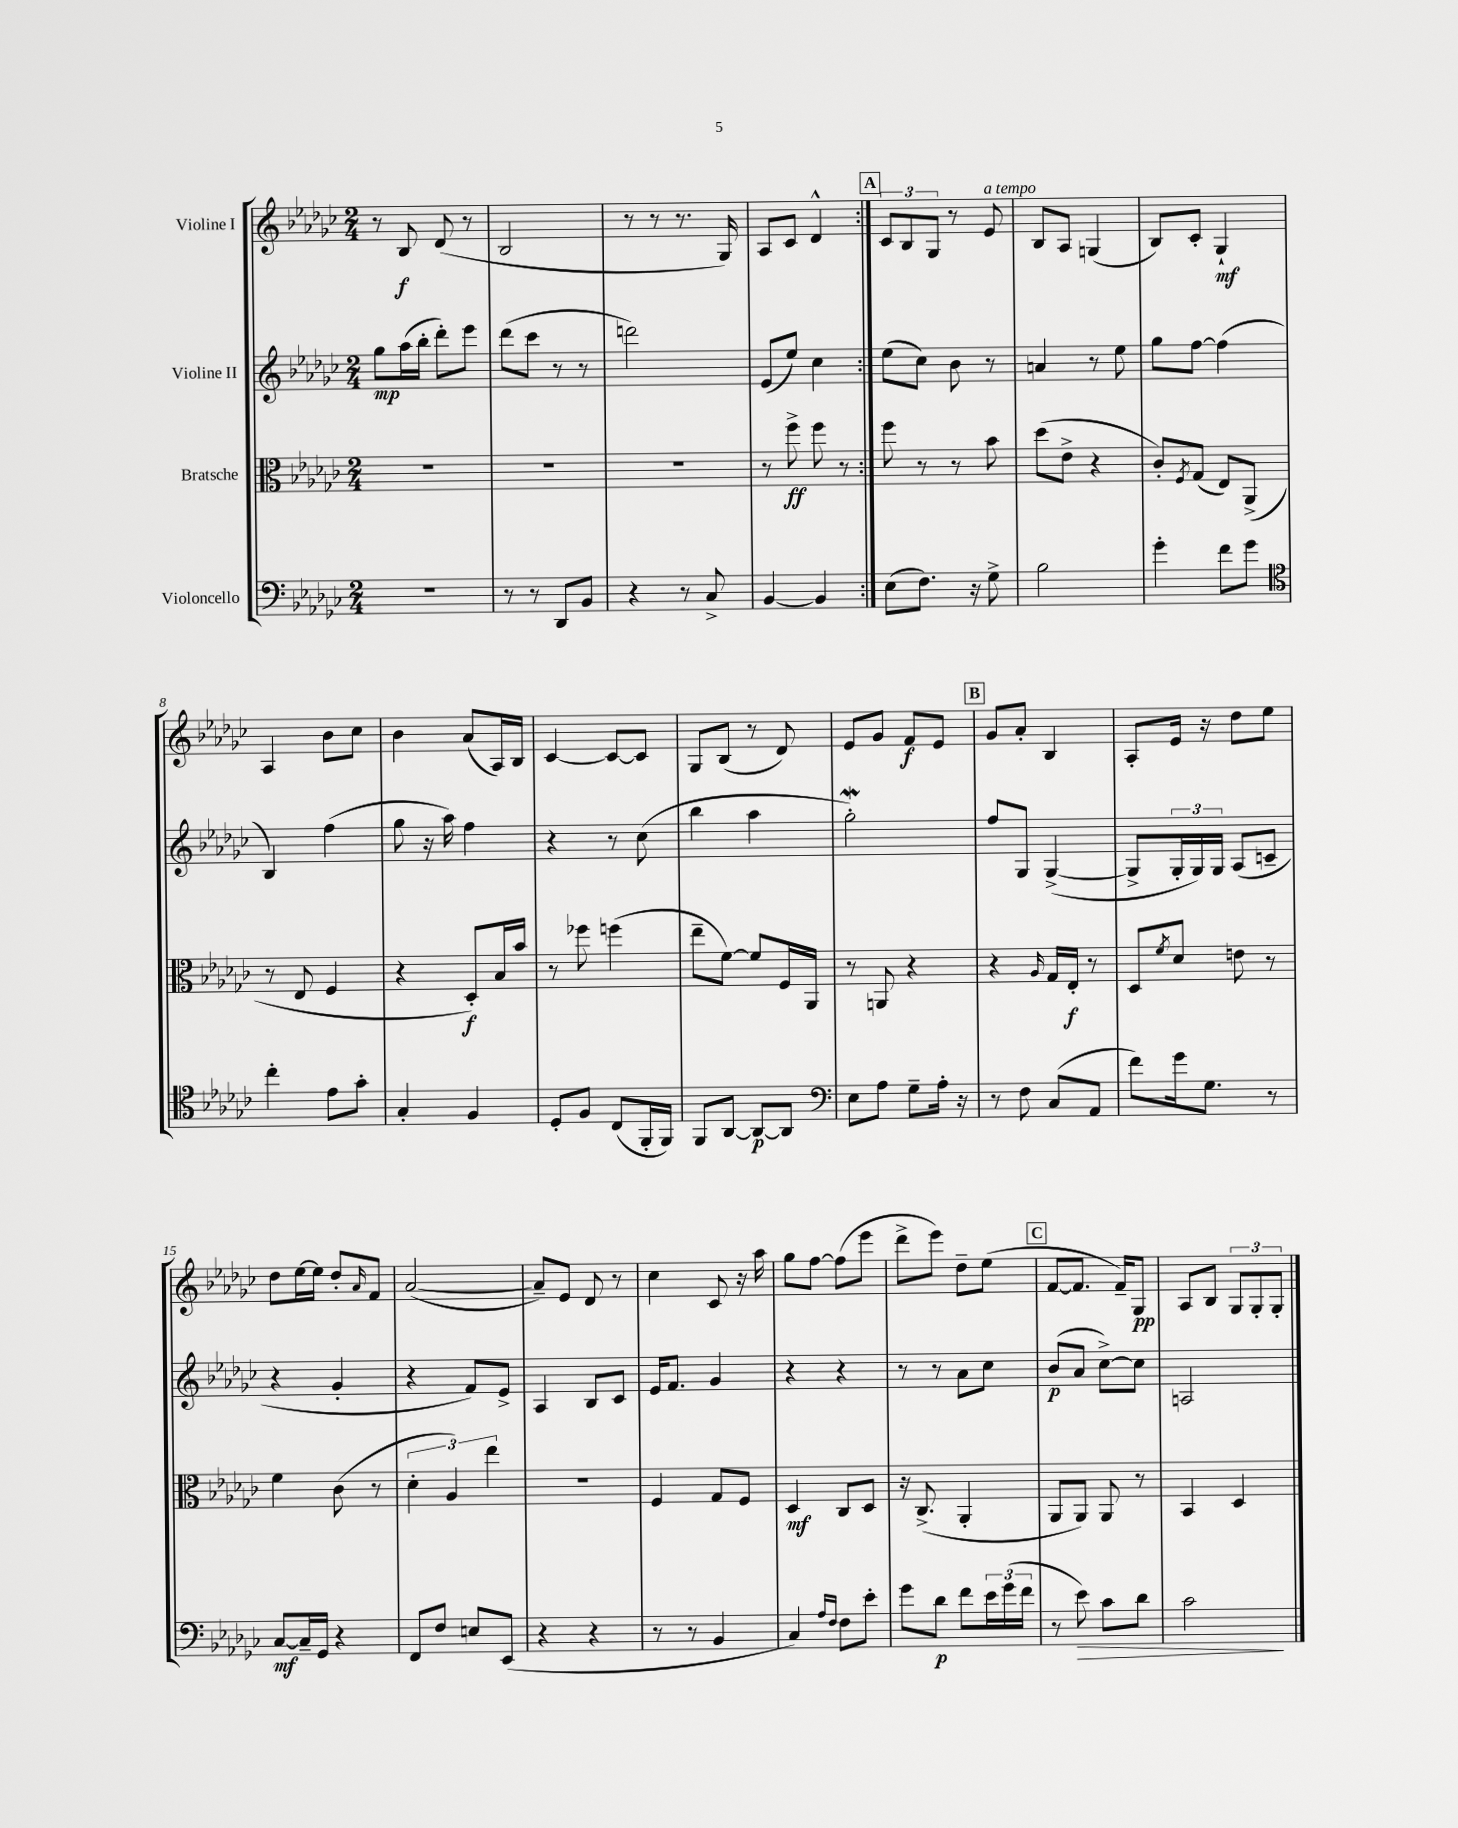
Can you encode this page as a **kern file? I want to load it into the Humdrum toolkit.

**kern	**dynam	**kern	**dynam	**kern	**dynam	**kern	**dynam
*part4	*part4	*part3	*part3	*part2	*part2	*part1	*part1
*staff4	*staff4	*staff3	*staff3	*staff2	*staff2	*staff1	*staff1
*I"Violoncello	*	*I"Bratsche	*	*I"Violine II	*	*I"Violine I	*
*clefF4	*	*clefC3	*	*clefG2	*	*clefG2	*
*k[b-e-a-d-g-c-]	*	*k[b-e-a-d-g-c-]	*	*k[b-e-a-d-g-c-]	*	*k[b-e-a-d-g-c-]	*
*M2/4	*	*M2/4	*	*M2/4	*	*M2/4	*
=1	=1	=1	=1	=1	=1	=1	=1
2r	.	2r	.	8gg-\L	mp	8r	.
.	.	.	.	(16aa-\L	.	8B-/	f
.	.	.	.	16bb-'\JJ	.	.	.
.	.	.	.	8ddd-'\L)	.	(8d-/	.
.	.	.	.	8eee-\J	.	8r	.
=2	=2	=2	=2	=2	=2	=2	=2
8r	.	2r	.	(8ddd-\L	.	2B-/	.
8r	.	.	.	8ccc-\J	.	.	.
8DD-/L	.	.	.	8r	.	.	.
8BB-/J	.	.	.	8r	.	.	.
=3	=3	=3	=3	=3	=3	=3	=3
4r	.	2r	.	2dddn\)	.	8r	.
.	.	.	.	.	.	8r	.
8r	.	.	.	.	.	8.r	.
8C-^/	.	.	.	.	.	.	.
.	.	.	.	.	.	16G-/)	.
=4	=4	=4	=4	=4	=4	=4	=4
[4BB-/	.	8r	.	(8e-/L	.	8A-/L	.
.	.	8ff^\	ff	8ee-/J)	.	8c-/J	.
4BB-/]	.	8ff\	.	4cc-\	.	4d-^^/	.
.	.	8r	.	.	.	.	.
!!LO:REH:place=s1:t=A
=5:|!	=5:|!	=5:|!	=5:|!	=5:|!	=5:|!	=5:|!	=5:|!
(8E-\L	.	8ff\	.	(8ee-\L	.	12c-/L	.
.	.	.	.	.	.	12B-/	.
8.F\J)	.	8r	.	8cc-\J)	.	.	.
.	.	.	.	.	.	12G-/J	.
.	.	8r	.	8b-\	.	8r	.
16r	.	.	.	.	.	.	.
!	!	!	!	!	!	!LO:TX:a:i:t=a tempo	!
8G-^\	.	8b-\	.	8r	.	8e-/	.
=6	=6	=6	=6	=6	=6	=6	=6
2B-\	.	(8dd-\L	.	4an/	.	8B-/L	.
.	.	8e-^\J	.	.	.	8A-/J	.
.	.	4r	.	8r	.	(4Gn/	.
.	.	.	.	8ee-\	.	.	.
=7	=7	=7	=7	=7	=7	=7	=7
4g-'\	.	8c-'/L)	.	8gg-\L	.	8B-/L)	.
.	.	8qF/	.	.	.	.	.
.	.	(8G-/J	.	[8ff\J	.	8c-'/J	.
8f\L	.	8E-/L)	.	(4ff\]	.	4G-`/	mf
8g-\J	.	(8AA-^/J	.	.	.	.	.
!!LO:LB:g=z
=8	=8	=8	=8	=8	=8	=8	=8
*clefC4	*	*	*	*	*	*	*
4cc-'\	.	8r	.	4B-/)	.	4A-/	.
.	.	8E-/	.	.	.	.	.
8e-\L	.	4F/	.	(4ff\	.	8b-\L	.
8g-'\J	.	.	.	.	.	8cc-\J	.
=9	=9	=9	=9	=9	=9	=9	=9
4G-'/	.	4r	.	8gg-\	.	4b-\	.
.	.	.	.	16r	.	.	.
.	.	.	.	16aa-\)	.	.	.
4F/	.	8D-'/L)	f	4ff\	.	(8a-/L	.
.	.	16B-/L	.	.	.	16A-/L)	.
.	.	16b-/JJ	.	.	.	16B-/JJ	.
=10	=10	=10	=10	=10	=10	=10	=10
8D-'/L	.	8r	.	4r	.	[4c-/	.
8F/J	.	8ff-X\	.	.	.	.	.
(8C-/L	.	(4ffn\	.	8r	.	8c-/L_	.
16FF'/L	.	.	.	(8cc-\	.	8c-/J]	.
16FF/JJ)	.	.	.	.	.	.	.
=11	=11	=11	=11	=11	=11	=11	=11
8FF/L	.	8ee-~\L	.	4bb-\	.	8G-/L	.
[8AA-/J	.	[8f\J)	.	.	.	(8B-/J	.
8AA-/L_	p	8f/L]	.	4aa-\	.	8r	.
8AA-/J]	.	16F/L	.	.	.	8d-/)	.
.	.	16AA-/JJ	.	.	.	.	.
=12	=12	=12	=12	=12	=12	=12	=12
*clefF4	*	*	*	*	*	*	*
8E-\L	.	8r	.	2gg-w'\)	.	8e-/L	.
8A-\J	.	8AAn/	.	.	.	8g-/J	.
8G-~\L	.	4r	.	.	.	8f/L	f
16A-'\Jk	.	.	.	.	.	8e-/J	.
16r	.	.	.	.	.	.	.
!!LO:REH:place=s1:t=B
=13	=13	=13	=13	=13	=13	=13	=13
8r	.	4r	.	8ff/L	.	8g-/L	.
8F\	.	.	.	8G-/J	.	8a-'/J	.
.	.	16qqA-/	.	.	.	.	.
(8C-/L	.	16G-/LL	.	([4G-^/	.	4B-/	.
.	.	16E-'/JJ	f	.	.	.	.
8AA-/J	.	8r	.	.	.	.	.
=14	=14	=14	=14	=14	=14	=14	=14
8f\L)	.	8D-/L	.	8G-^/L]	.	8A-'/L	.
.	.	8qf/	.	.	.	.	.
16g-\k	.	8d-/J	.	24G-'/L	.	16e-/Jk	.
.	.	.	.	24G-/)	.	.	.
8.G-\J	.	.	.	.	.	16r	.
.	.	.	.	24G-/JJ	.	.	.
.	.	8en\	.	(8A-/L	.	8dd-\L	.
8r	.	8r	.	8cn~/J	.	8ee-\J	.
!!LO:LB:g=z
=15	=15	=15	=15	=15	=15	=15	=15
[8C-/L	mf	4f\	.	4r	.	8dd-\L	.
16C-~/L]	.	.	.	.	.	[16ee-\L	.
16GG-/JJ	.	.	.	.	.	16ee-\JJ]	.
4r	.	(8c-\	.	4g-'/	.	8dd-'/L	.
.	.	.	.	.	.	16qqa-/	.
.	.	8r	.	.	.	8f/J	.
=16	=16	=16	=16	=16	=16	=16	=16
8FF/L	.	6d-'\	.	4r	.	([2a-/	.
8F/J	.	.	.	.	.	.	.
.	.	6A-/)	.	.	.	.	.
8En/L	.	.	.	8f/L)	.	.	.
.	.	6ee-\	.	.	.	.	.
(8EE-/J	.	.	.	8e-^/J	.	.	.
=17	=17	=17	=17	=17	=17	=17	=17
4r	.	2r	.	4A-/	.	8a-~/L])	.
.	.	.	.	.	.	8e-/J	.
4r	.	.	.	8B-/L	.	8d-/	.
.	.	.	.	8c-/J	.	8r	.
=18	=18	=18	=18	=18	=18	=18	=18
8r	.	4F/	.	16e-/KL	.	4cc-\	.
.	.	.	.	8.f/J	.	.	.
8r	.	.	.	.	.	.	.
4BB-/	.	8G-/L	.	4g-/	.	8c-/	.
.	.	8F/J	.	.	.	16r	.
.	.	.	.	.	.	16aa-\	.
=19	=19	=19	=19	=19	=19	=19	=19
4C-/)	.	4D-/	mf	4r	.	8gg-\L	.
.	.	.	.	.	.	[8ff\J	.
16qqA-/LL	.	.	.	.	.	.	.
16qqF/JJ	.	.	.	.	.	.	.
8F\L	.	8C-/L	.	4r	.	(8ff\L]	.
8e-'\J	.	8D-/J	.	.	.	8eee-\J	.
=20	=20	=20	=20	=20	=20	=20	=20
8g-\L	.	16r	.	8r	.	8ddd-^\L	.
.	.	(8.C-^/	.	.	.	.	.
8d-\J	p	.	.	8r	.	8eee-\J)	.
8f\L	.	4AA-'/	.	8a-\L	.	8dd-~\L	.
24e-\L	.	.	.	8cc-\J	.	(8ee-\J	.
(24g-\	.	.	.	.	.	.	.
24f\JJ	.	.	.	.	.	.	.
!!LO:REH:place=s1:t=C
=21	=21	=21	=21	=21	=21	=21	=21
8r	.	8AA-/L	.	(8b-/L	p	[8f/L	.
!	!LO:HP:b	!	!	!	!	!	!
8e-\)	>	8AA-/J)	.	8a-/J	.	8.f/J]	.
8c-\L	.	8AA-/	.	[8cc-^\L)	.	.	.
.	.	.	.	.	.	16f~/KL)	.
8d-\J	.	8r	.	8cc-\J]	.	8G-/J	pp
=22	=22	=22	=22	=22	=22	=22	=22
2c-\	.	4BB-/	.	2An/	.	8A-/L	.
.	.	.	.	.	.	8B-/J	.
.	.	4D-/	.	.	.	12G-/L	.
.	.	.	.	.	.	12G-'/	.
.	.	.	.	.	.	12G-'/J	.
.	]	.	.	.	.	.	.
==	==	==	==	==	==	==	==
*-	*-	*-	*-	*-	*-	*-	*-
